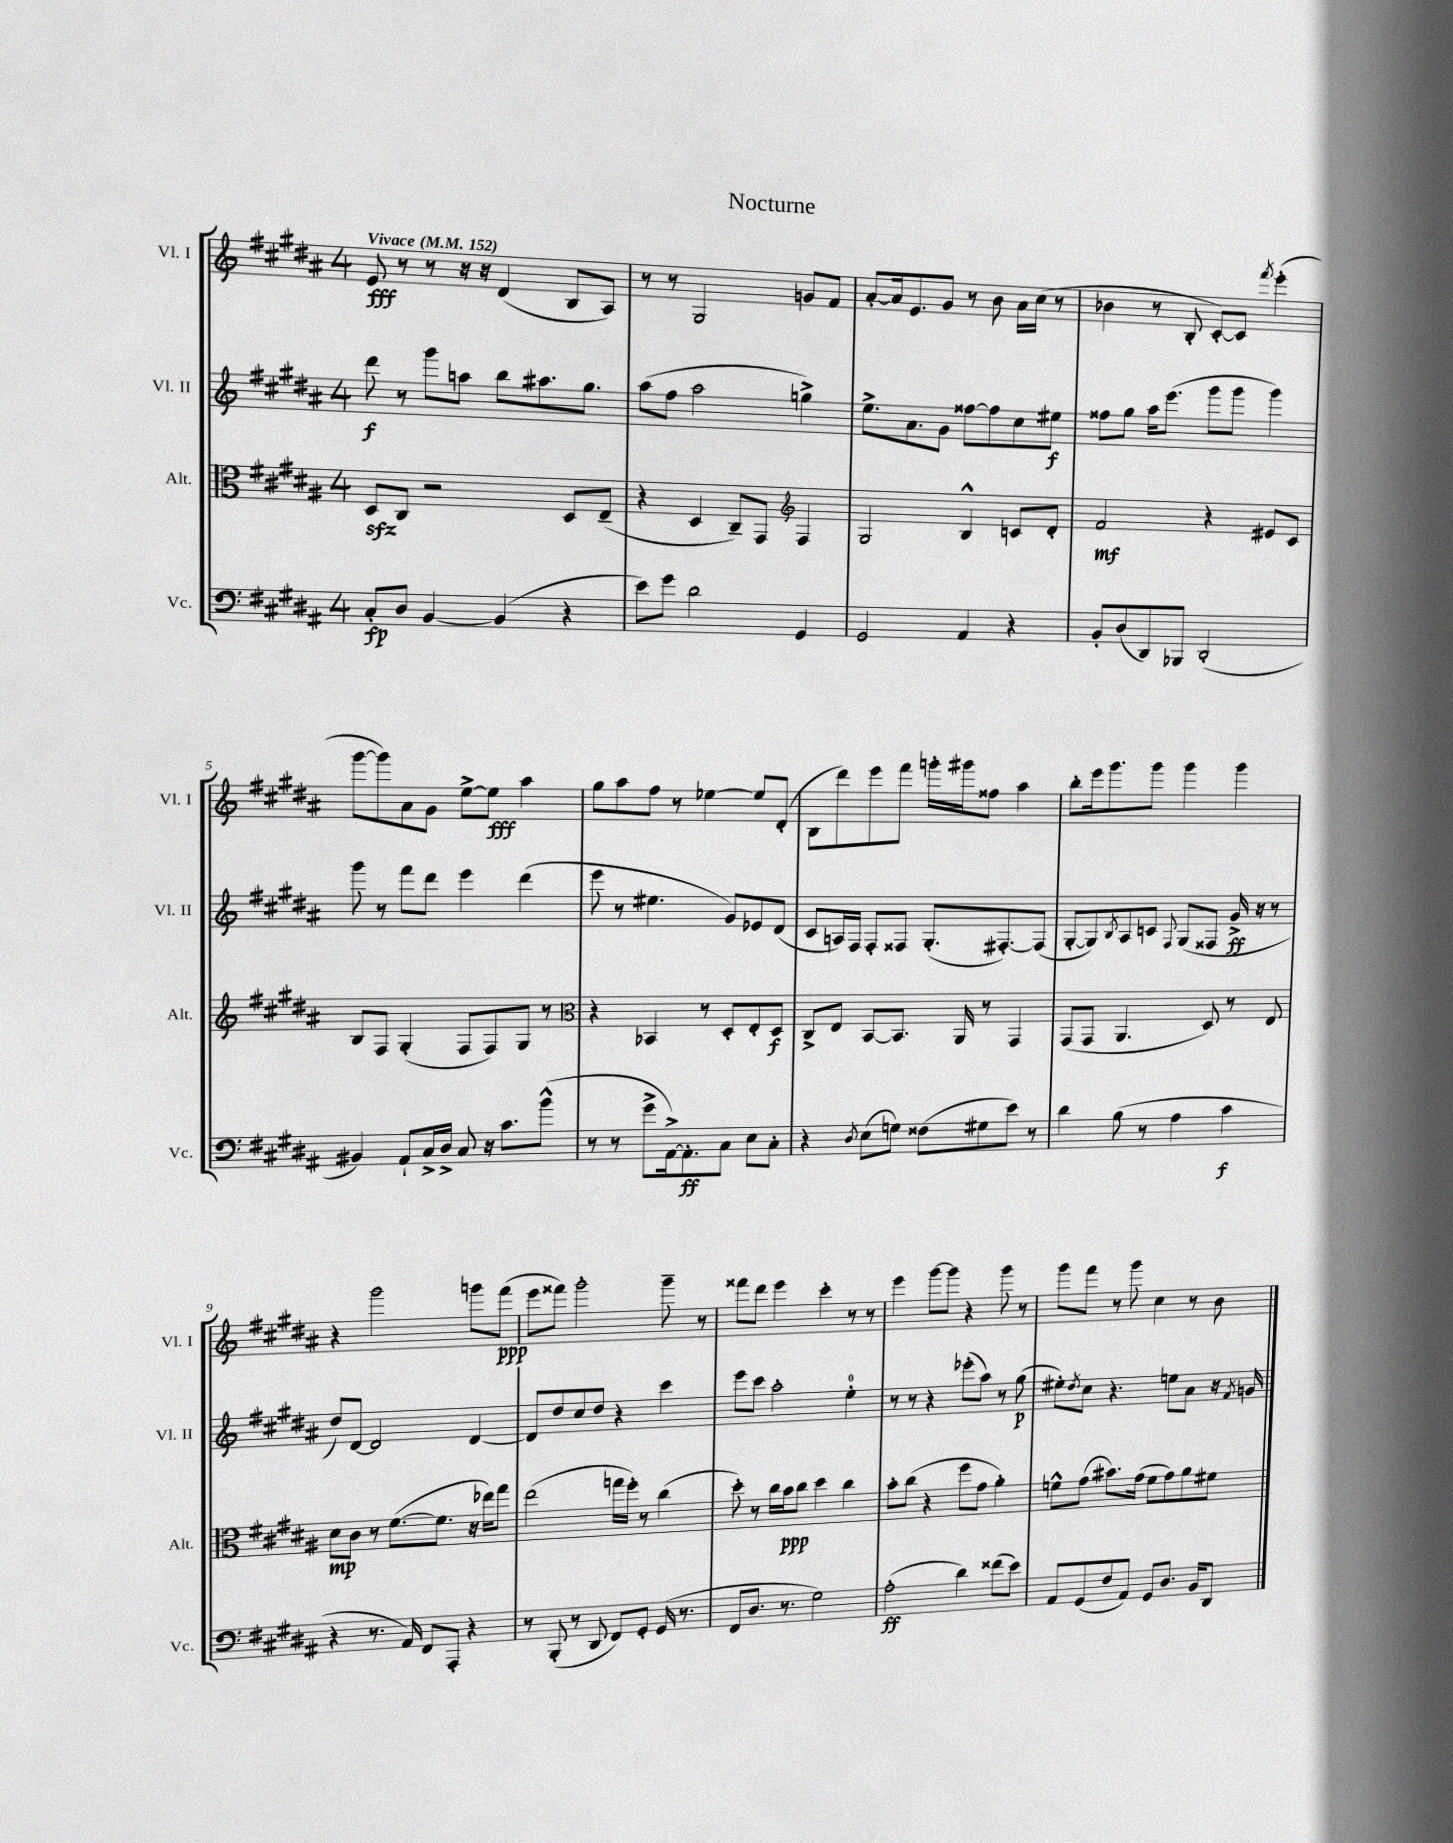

**kern	**dynam	**kern	**dynam	**kern	**dynam	**kern	**dynam
*part4	*part4	*part3	*part3	*part2	*part2	*part1	*part1
*staff4	*staff4	*staff3	*staff3	*staff2	*staff2	*staff1	*staff1
*I"Vc.	*	*I"Alt.	*	*I"Vl. II	*	*I"Vl. I	*
*I'Vc.	*	*I'Alt.	*	*I'Vl. II	*	*I'Vl. I	*
*clefF4	*	*clefC3	*	*clefG2	*	*clefG2	*
*k[f#c#g#d#a#]	*	*k[f#c#g#d#a#]	*	*k[f#c#g#d#a#]	*	*k[f#c#g#d#a#]	*
*M4/4	*	*M4/4	*	*M4/4	*	*M4/4	*
*MM152	*	*MM152	*	*MM152	*	*MM152	*
=1	=1	=1	=1	=1	=1	=1	=1
!	!	!	!	!	!	!LO:TX:a:B:t=Vivace	!
8C#'/L	fp	8D#zz/L	.	8ddd#\	f	8e/	fff
8D#/J	.	8C#/J	.	8r	.	8r	.
[4BB/	.	2r	.	8ggg#\L	.	8r	.
.	.	.	.	8aan\J	.	16r	.
.	.	.	.	.	.	16r	.
(4BB/]	.	.	.	8bb\L	.	(4d#/	.
.	.	.	.	8.aa#X\	.	.	.
4r	.	8D#/L	.	.	.	8B/L	.
.	.	.	.	8.gg#\J	.	.	.
.	.	(8E~/J	.	.	.	8A#/J)	.
=2	=2	=2	=2	=2	=2	=2	=2
8e\L)	.	4r	.	(8aa#\L	.	8r	.
8g#\J	.	.	.	8ff#\J	.	8r	.
2d#\	.	4D#/	.	2aa#\	.	2G#/	.
.	.	8C#~/L)	.	.	.	.	.
.	.	8GG#/J	.	.	.	.	.
*	*	*clefG2	*	*	*	*	*
4GG#/	.	4F#/	.	4ggn^\)	.	8gn/L	.
.	.	.	.	.	.	8f#/J	.
=3	=3	=3	=3	=3	=3	=3	=3
2GG#/	.	2G#/	.	8.ee^\L	.	[8a#'/L	.
.	.	.	.	.	.	16a#/k]	.
.	.	.	.	8.a#\	.	8.e/	.
.	.	.	.	8g#\J	.	8g#/J	.
4AA#/	.	4B^^/	.	[8ff##X\L	.	8r	.
.	.	.	.	8ff##\]	.	8b\	.
4r	.	8cn/L	.	8cc#\	.	16a#\LL	.
.	.	.	.	.	.	(16cc#\JJ	.
.	.	8d#'/J	.	8ee#X\J	f	8r	.
=4	=4	=4	=4	=4	=4	=4	=4
8BB'/L	.	2f#/	mf	8ff##X\L	.	4b-X\	.
(8D#/	.	.	.	8gg#\J	.	.	.
8DD#/)	.	.	.	16aa#\KL	.	8r	.
.	.	.	.	(8.eee\J	.	.	.
8BBB-X/J	.	.	.	.	.	8B'/	.
(2DD#'/	.	4r	.	8ggg#\L	.	[8c#'/L)	.
.	.	.	.	8ggg#\J	.	8c#/J]	.
.	.	.	.	.	.	8qfff#/	.
.	.	8e#X/L	.	4ggg#\)	.	(4eee'\	.
.	.	8c#/J	.	.	.	.	.
!!LO:LB:g=z
=5	=5	=5	=5	=5	=5	=5	=5
4BB#X/)	.	8B/L	.	8ggg#\	.	[8ggg#\L	.
.	.	8F#/J	.	8r	.	8ggg#\])	.
8AA#`/L	.	(4G#'/	.	8fff#\L	.	8a#\	.
16C#^/L	.	.	.	8ddd#\J	.	8g#\J	.
16D#^/JJ	.	.	.	.	.	.	.
8C#/	.	8F#/L	.	4eee\	.	[8ee^\L	.
16r	.	8F#/)	.	.	.	8ee\J]	fff
8.c#\L	.	.	.	.	.	.	.
.	.	8G#/J	.	(4ddd#\	.	4aa#\	.
(8b^^\J	.	8r	.	.	.	.	.
=6	=6	=6	=6	=6	=6	=6	=6
*	*	*clefC3	*	*	*	*	*
8r	.	4r	.	8eee\	.	8gg#\L	.
8r	.	.	.	8r	.	8aa#\	.
8g#^\L	.	4BB-X/	.	4.ee#X\	.	8ff#\J	.
[16AA#^\k)	.	.	.	.	.	8r	.
8.AA#'\]	ff	.	.	.	.	.	.
.	.	8r	.	.	.	[4ee-X\	.
8C#\J	.	8D#'/L	.	8g#/L)	.	.	.
8E\L	.	8E'/	.	8e-X/	.	8ee-/L]	.
8C#'\J	.	8D#/J	f	(8d#/J	.	(8d#'/J	.
=7	=7	=7	=7	=7	=7	=7	=7
4r	.	8C#^/L	.	8c#/L	.	8B\L	.
.	.	8E/J	.	16An/L)	.	8ddd#\)	.
.	.	.	.	16F#/JJ	.	.	.
8qD#/	.	.	.	.	.	.	.
(8E\L	.	[8BB/L	.	8F#'/L	.	8eee\	.
8Gn\J)	.	8.BB/J]	.	8F##X/J	.	8fff#\J	.
(8F##X\L	.	.	.	(8.G#'/L	.	16gggn'\LL	.
.	.	16AA#/	.	.	.	16ggg#X\J	.
8G#X\	.	8r	.	.	.	8ff##X\J	.
.	.	.	.	[8.F#X'/)	.	.	.
8e\J)	.	4GG#/	.	.	.	4aa#\	.
8r	.	.	.	(8F#/J]	.	.	.
=8	=8	=8	=8	=8	=8	=8	=8
4d#\	.	(8GG#/L	.	[8G#'/L	.	8bb'\L	.
.	.	8GG#/J	.	8G#/])	.	16eee\k	.
.	.	.	.	.	.	8.ggg#\	.
.	.	.	.	8qB/	.	.	.
(8B\	.	4.AA#/	.	8A#/	.	.	.
8r	.	.	.	8cn/J	.	8ggg#\J	.
.	.	.	.	8qqF#/	.	.	.
4A#\	.	.	.	(8G#/L	.	4ggg#\	.
.	.	8D#/)	.	8F##X/J	.	.	.
4c#\	f	8r	.	16g#^/	ff	4ggg#\	.
.	.	.	.	16r	.	.	.
.	.	8E/	.	8r	.	.	.
!!LO:LB:g=z
=9	=9	=9	=9	=9	=9	=9	=9
4r	.	8d#\L	mp	8dd#/L)	.	4r	.
.	.	8c#\J	.	[8d#/J	.	.	.
8.r	.	8r	.	2d#/]	.	2ggg#\	.
.	.	([8.f#\L	.	.	.	.	.
16AA#/)	.	.	.	.	.	.	.
8FF#/L	.	.	.	.	.	.	.
.	.	8.f#\J]	.	.	.	.	.
8AAA#'/J	.	.	.	.	.	.	.
4r	.	16r	.	[4d#/	.	8gggn\L	.
.	.	16ee-X\KL)	.	.	.	.	.
.	.	8gg#\J	.	.	.	(8fff#\J	ppp
=10	=10	=10	=10	=10	=10	=10	=10
8r	.	(2ee\	.	8d#/L]	.	8eee\L	.
(8BBB'/	.	.	.	8dd#/	.	8fff##X\J)	.
8r	.	.	.	8cc#/	.	2ggg#'\	.
8DD#/	.	.	.	8dd#/J	.	.	.
8FF#/L)	.	16ggn\LL	.	4r	.	.	.
.	.	16ff#'\JJ)	.	.	.	.	.
8GG#'/J	.	8r	.	.	.	.	.
(16GG#/	.	(4cc#\	.	4ccc#\	.	8ggg#~\	.
8.r	.	.	.	.	.	.	.
.	.	.	.	.	.	8r	.
=11	=11	=11	=11	=11	=11	=11	=11
8FF#/L	.	8dd#'\)	.	8eee\L	.	8fff##X\L	.
8.D#/J	.	8r	.	8ccc#\J	.	8ddd#\J	.
.	.	16cc#\LL	.	2aa#'\	.	4eee\	.
8.r	.	16b\J	ppp	.	.	.	.
.	.	8cc#\J	.	.	.	.	.
2G#\)	.	4dd#\	.	.	.	4ccc#'\	.
.	.	4cc#\	.	4ee'\	.	8r	.
.	.	.	.	.	.	8r	.
=12	=12	=12	=12	=12	=12	=12	=12
(2A#'\	ff	8b'\L	.	8r	.	4eee\	.
.	.	(8cc#\J	.	8r	.	.	.
.	.	4r	.	4r	.	[8ggg#\L	.
.	.	.	.	.	.	8ggg#\J]	.
4d#\)	.	8ff#\L	.	(8eee-X'\L	.	4r	.
.	.	8g#\J	.	8aa#\J)	.	.	.
(8f##X\L	.	4a#'\)	.	8r	.	8ggg#\	.
8e\J)	.	.	.	(8gg#\	p	8r	.
=13	=13	=13	=13	=13	=13	=13	=13
8AA#/L	.	8fn^^\L	.	8ee#X'\L)	.	8ggg#\L	.
.	.	.	.	8qdd#/	.	.	.
(8GG#/	.	(8g#\J	.	8cc#\J	.	8fff#\J	.
8F#/	.	8.b#X\L)	.	4.r	.	8r	.
8AA#/J)	.	.	.	.	.	8ggg#\	.
.	.	(16g#\Jk	.	.	.	.	.
8GG#/L	.	8f\L	.	.	.	4cc#\	.
8.D#/J	.	8g#\)	.	8een\L	.	.	.
.	.	8a#\	.	8a#\J	.	8r	.
16BB/KL	.	.	.	.	.	.	.
8DD#/J	.	8f#X\J	.	16r	.	8b\	.
.	.	.	.	8qf#/	.	.	.
.	.	.	.	16gn/	.	.	.
==	==	==	==	==	==	==	==
*-	*-	*-	*-	*-	*-	*-	*-
